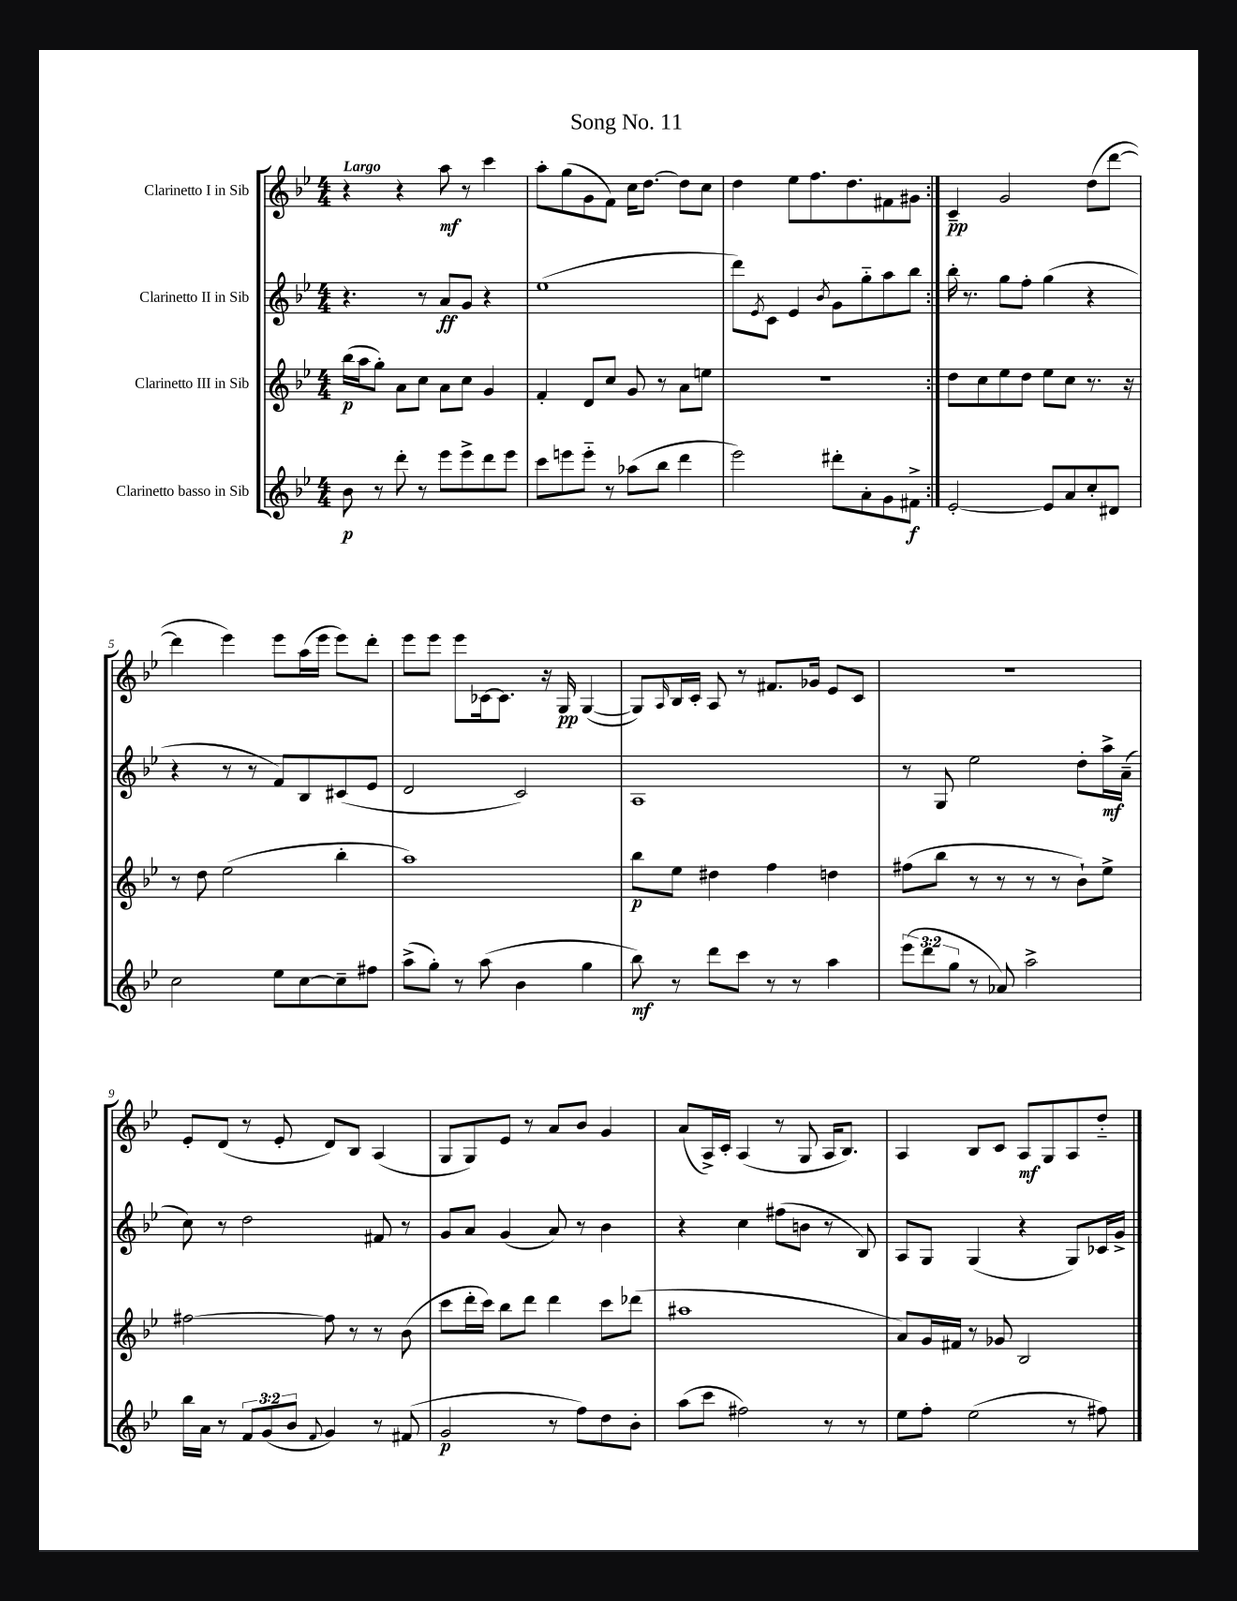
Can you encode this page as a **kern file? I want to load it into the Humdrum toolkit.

**kern	**dynam	**kern	**dynam	**kern	**dynam	**kern	**dynam
*part4	*part4	*part3	*part3	*part2	*part2	*part1	*part1
*staff4	*staff4	*staff3	*staff3	*staff2	*staff2	*staff1	*staff1
*I"Clarinetto basso in Sib	*	*I"Clarinetto III in Sib	*	*I"Clarinetto II in Sib	*	*I"Clarinetto I in Sib	*
*clefG2	*	*clefG2	*	*clefG2	*	*clefG2	*
*k[b-e-]	*	*k[b-e-]	*	*k[b-e-]	*	*k[b-e-]	*
*M4/4	*	*M4/4	*	*M4/4	*	*M4/4	*
=1	=1	=1	=1	=1	=1	=1	=1
!	!	!	!	!	!	!LO:TX:a:B:t=Largo	!
8b-\	p	(16bb-\LL	p	4.r	.	4r	.
.	.	16aa\J	.	.	.	.	.
8r	.	8gg'\J)	.	.	.	.	.
8ddd'\	.	8a\L	.	.	.	4r	.
8r	.	8cc\J	.	8r	.	.	.
8eee-\L	.	8a\L	.	8a/L	ff	8aa\	mf
8eee-^\	.	8cc\J	.	8g/J	.	8r	.
8ddd\	.	4g/	.	4r	.	4ccc\	.
8eee-\J	.	.	.	.	.	.	.
=2	=2	=2	=2	=2	=2	=2	=2
8ccc\L	.	4f'/	.	(1ee-	.	8aa'\L	.
8eeen\	.	.	.	.	.	(8gg\	.
8eee\J	.	8d/L	.	.	.	8g\	.
8r	.	8cc/J	.	.	.	8f\J)	.
(8aa-X\L	.	8g/	.	.	.	16cc\KL	.
.	.	.	.	.	.	[8.dd\J	.
8bb-\J	.	8r	.	.	.	.	.
4ddd\	.	8a\L	.	.	.	8dd\L]	.
.	.	8een\J	.	.	.	8cc\J	.
=3	=3	=3	=3	=3	=3	=3	=3
2eee-\)	.	1r	.	8ddd\L)	.	4dd\	.
.	.	.	.	8qe-/	.	.	.
.	.	.	.	8c\J	.	.	.
.	.	.	.	4e-/	.	8ee-\L	.
.	.	.	.	.	.	8.ff\	.
.	.	.	.	8qb-/	.	.	.
8ddd#X'\L	.	.	.	8g\L	.	.	.
.	.	.	.	.	.	8.dd\	.
8a'\	.	.	.	8gg\	.	.	.
8g\	.	.	.	8aa\	.	8f#X\	.
8f#X^\J	f	.	.	8bb-\J	.	8g#X\J	.
=4:|!	=4:|!	=4:|!	=4:|!	=4:|!	=4:|!	=4:|!	=4:|!
[2e-'/	.	8dd\L	.	16bb-'\	.	4c~/	pp
.	.	.	.	8.r	.	.	.
.	.	8cc\	.	.	.	.	.
.	.	8ee-\	.	8gg\L	.	2g/	.
.	.	8dd\J	.	8ff'\J	.	.	.
8e-/L]	.	8ee-\L	.	(4gg\	.	.	.
8a/	.	8cc\J	.	.	.	.	.
8cc'/	.	8.r	.	4r	.	(8dd\L	.
8d#X/J	.	.	.	.	.	[8ddd\J	.
.	.	16r	.	.	.	.	.
!!LO:LB:g=z
=5	=5	=5	=5	=5	=5	=5	=5
2cc\	.	8r	.	4r	.	4ddd\]	.
.	.	8dd\	.	.	.	.	.
.	.	(2ee-\	.	8r	.	4eee-\)	.
.	.	.	.	8r	.	.	.
8ee-\L	.	.	.	8f/L)	.	8eee-\L	.
[8cc\	.	.	.	8B-/	.	(16aa\L	.
.	.	.	.	.	.	16eee-\JJ	.
8cc~\]	.	4bb-'\	.	(8c#X/	.	8eee-\L)	.
8ff#X\J	.	.	.	8e-/J	.	8ddd'\J	.
=6	=6	=6	=6	=6	=6	=6	=6
(8aa^\L	.	1aa)	.	2d/	.	8eee-\L	.
8gg'\J)	.	.	.	.	.	8eee-\J	.
8r	.	.	.	.	.	8eee-\L	.
(8aa\	.	.	.	.	.	[16c-X\k	.
.	.	.	.	.	.	8.c-\J]	.
4b-\	.	.	.	2c/)	.	.	.
.	.	.	.	.	.	16r	.
.	.	.	.	.	.	16G/	pp
4gg\	.	.	.	.	.	([4G/	.
=7	=7	=7	=7	=7	=7	=7	=7
8bb-\)	mf	8bb-\L	p	1A	.	8G/L])	.
.	.	.	.	.	.	16qqA/	.
8r	.	8ee-\J	.	.	.	16B-/L	.
.	.	.	.	.	.	16c'/JJ	.
8ddd\L	.	4dd#X\	.	.	.	8A/	.
8ccc\J	.	.	.	.	.	8r	.
8r	.	4ff\	.	.	.	8.f#X/L	.
8r	.	.	.	.	.	.	.
.	.	.	.	.	.	16g-X/Jk	.
4aa\	.	4ddn\	.	.	.	8e-/L	.
.	.	.	.	.	.	8c/J	.
=8	=8	=8	=8	=8	=8	=8	=8
(12eee-\L	.	(8ff#X\L	.	8r	.	1r	.
12ddd\	.	.	.	.	.	.	.
.	.	8bb-\J	.	8G/	.	.	.
12gg\J	.	.	.	.	.	.	.
8r	.	8r	.	2ee-\	.	.	.
8a-X/)	.	8r	.	.	.	.	.
2aa^\	.	8r	.	.	.	.	.
.	.	8r	.	.	.	.	.
.	.	8b-`\L)	.	8dd'\L	.	.	.
.	.	8ee-^\J	.	16aa^\L	mf	.	.
.	.	.	.	(16a~\JJ	.	.	.
!!LO:LB:g=z
=9	=9	=9	=9	=9	=9	=9	=9
16bb-\LL	.	[2ff#X\	.	8cc\)	.	8e-'/L	.
16a\JJ	.	.	.	.	.	.	.
8r	.	.	.	8r	.	(8d/J	.
12f/L	.	.	.	2dd\	.	8r	.
(12g/	.	.	.	.	.	.	.
.	.	.	.	.	.	8e-'/	.
12b-/J	.	.	.	.	.	.	.
8qqf/	.	.	.	.	.	.	.
4g/)	.	8ff#\]	.	.	.	8d/L)	.
.	.	8r	.	.	.	8B-/J	.
8r	.	8r	.	8f#X/	.	(4A/	.
(8f#X/	.	(8b-\	.	8r	.	.	.
=10	=10	=10	=10	=10	=10	=10	=10
2g/	p	8ccc\L	.	8g/L	.	8G/L	.
.	.	16ddd'\L	.	8a/J	.	8G/)	.
.	.	16ccc\JJ)	.	.	.	.	.
.	.	8bb-\L	.	(4g/	.	8e-/J	.
.	.	8ddd\J	.	.	.	8r	.
8r	.	4ddd\	.	8a/)	.	8a/L	.
8ff\L)	.	.	.	8r	.	8b-/J	.
8dd\	.	8ccc\L	.	4b-\	.	4g/	.
8b-'\J	.	(8ddd-X\J	.	.	.	.	.
=11	=11	=11	=11	=11	=11	=11	=11
(8aa\L	.	1aa#X	.	4r	.	(8a/L	.
8ccc\J	.	.	.	.	.	16A^/L)	.
.	.	.	.	.	.	16c'/JJ	.
2ff#X\)	.	.	.	4cc\	.	(4A/	.
.	.	.	.	(8ff#X\L	.	8r	.
.	.	.	.	8bn\J	.	8G/	.
8r	.	.	.	8r	.	16A/KL	.
.	.	.	.	.	.	8.B-/J)	.
8r	.	.	.	8B-/)	.	.	.
=12	=12	=12	=12	=12	=12	=12	=12
8ee-\L	.	8a/L)	.	8A/L	.	4A/	.
8ff'\J	.	16g/L	.	8G/J	.	.	.
.	.	16f#X/JJ	.	.	.	.	.
(2ee-\	.	8r	.	(4G/	.	8B-/L	.
.	.	8g-X/	.	.	.	8c/J	.
.	.	2B-/	.	4r	.	8A/L	mf
.	.	.	.	.	.	8G/	.
8r	.	.	.	8G/L)	.	8A/	.
8ff#X\)	.	.	.	16c-X/L	.	8dd/J	.
.	.	.	.	16g^/JJ	.	.	.
==	==	==	==	==	==	==	==
*-	*-	*-	*-	*-	*-	*-	*-
